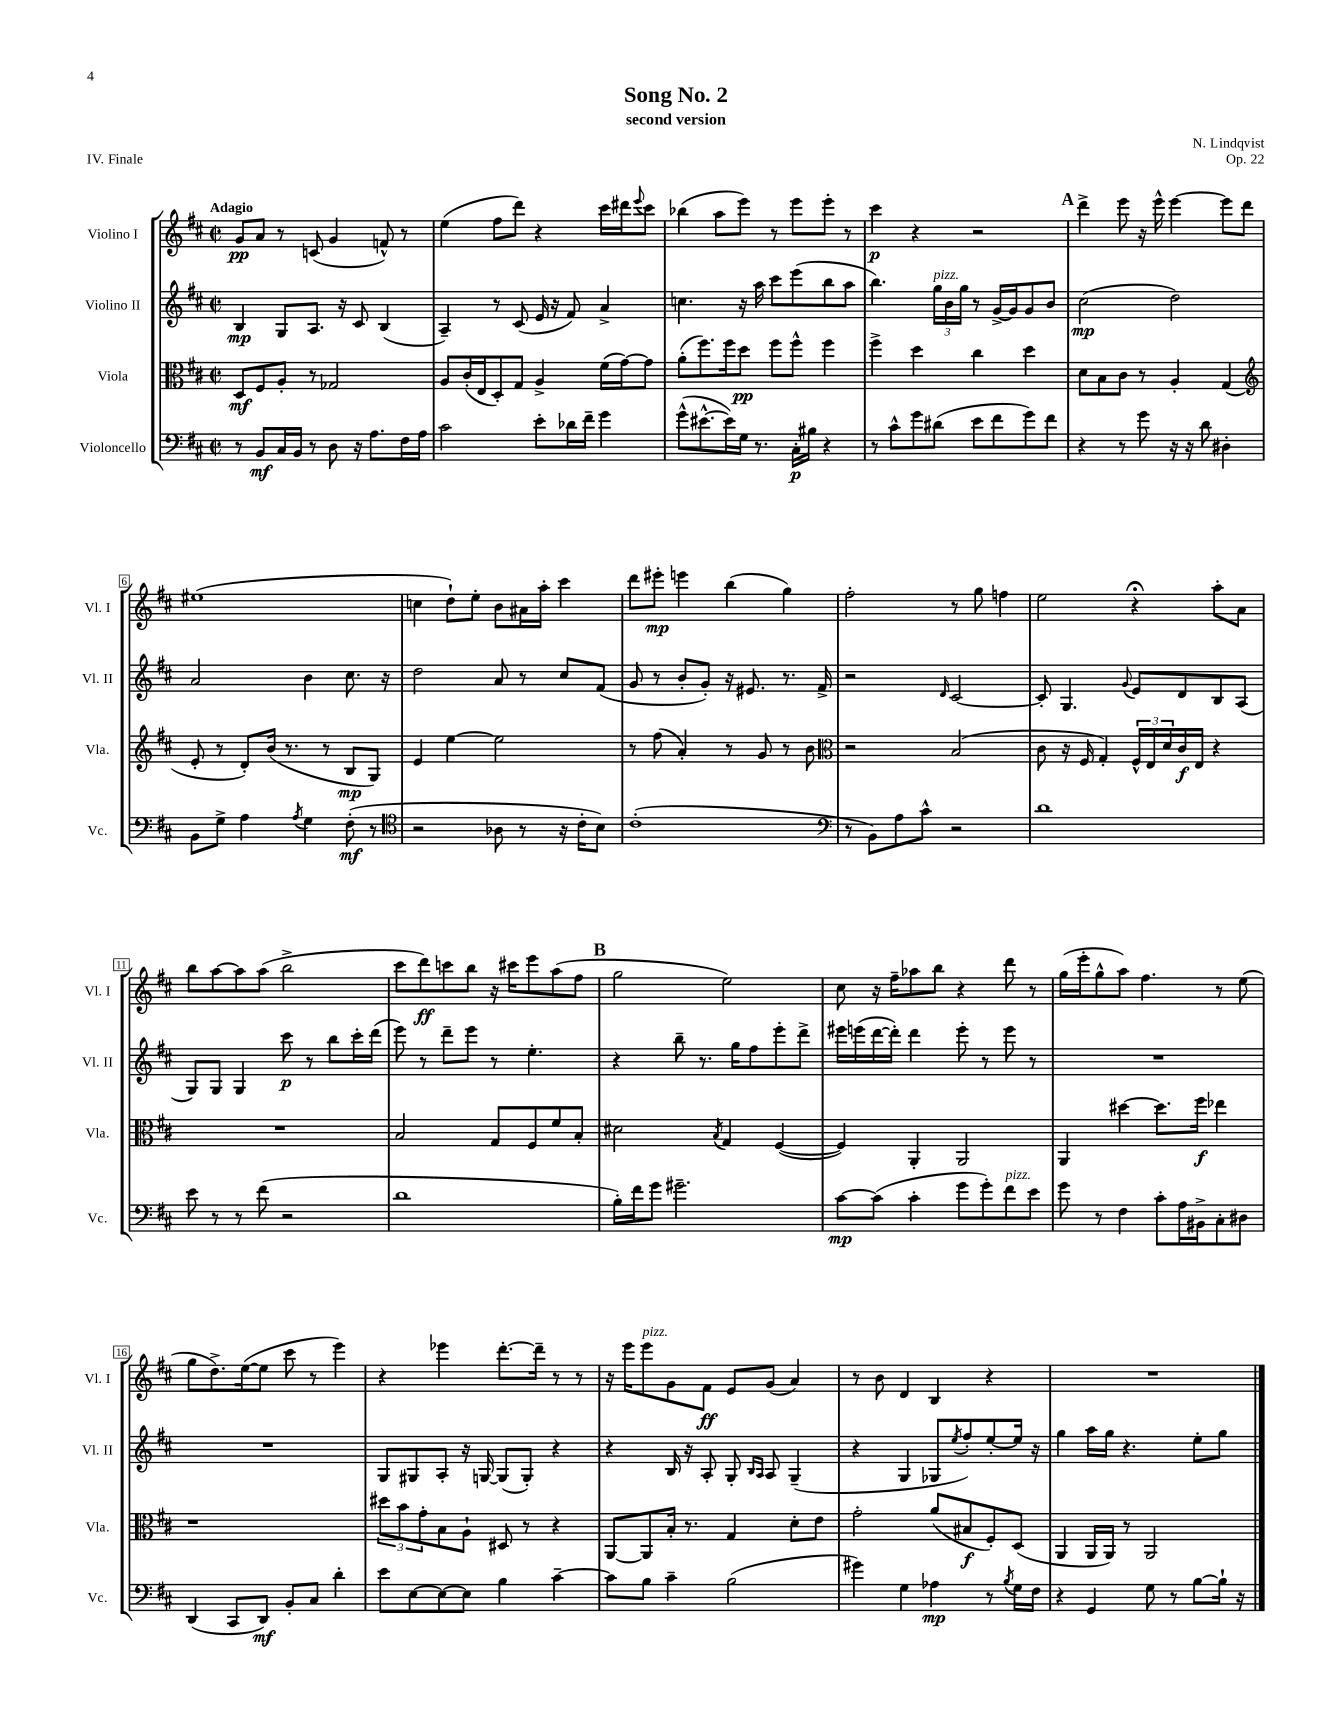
\header { title = "Song No. 2" composer = "N. Lindqvist" subtitle = "second version" opus = "Op. 22" piece = "IV. Finale" }
<<
\new StaffGroup <<
\new Staff = "s0" \with { instrumentName = "Violino I" shortInstrumentName = "Vl. I" } {
    \clef treble \key d \major \defaultTimeSignature \time 2/2 \tempo "Adagio"
    g'8\pp a'8 r8 c'8( g'4 f'8-^) r8 |
    e''4( fis''8 d'''8) r4 cis'''16 dis'''16 \appoggiatura { e'''8 } cis'''8 |
    bes''4( a''8 e'''8) r8 e'''8 e'''8-. r8 |
    cis'''4\p r4 r2 |
    \mark \markup { \bold "A" } d'''4-> e'''8 r16 e'''16-^ e'''4~ e'''8 d'''8 |
    eis''1( |
    c''4 d''8-!) e''8-. b'8 ais'16 a''16-. cis'''4 |
    d'''8 eis'''8-.\mp e'''4 b''4( g''4) |
    fis''2-. r8 g''8 f''4 |
    e''2 r4\fermata a''8-. a'8 |
    b''8 a''8~ a''8 a''8( b''2-> |
    cis'''8 d'''8\ff) c'''8 b''8 r16 cis'''16 e'''8 a''8( fis''8 |
    \mark \markup { \bold "B" } g''2 e''2) |
    cis''8 r16 fis''16-- aes''8 b''8 r4 d'''8 r8 |
    g''16( e'''16-. g''8-^ a''8) fis''4. r8 e''8( |
    g''8 d''8.->) e''16~( e''8 cis'''8 r8 e'''4) |
    r4 ees'''4 d'''8.~-. d'''16-- r8 r8 |
    r16 e'''16 e'''8^\markup { \italic "pizz." } g'8 fis'8\ff e'8 g'8( a'4) |
    r8 b'8 d'4 b4 r4 |
    R1 \bar "|." |
}
\new Staff = "s1" \with { instrumentName = "Violino II" shortInstrumentName = "Vl. II" } {
    \clef treble \key d \major \defaultTimeSignature \time 2/2
    b4\mp g8 a8. r16 cis'8 b4( |
    a4--) r8 cis'8( e'16 r16 fis'8) a'4-> |
    c''4. r16 a''16 cis'''8 e'''8( b''8 a''8 |
    b''4.) \tuplet 3/2 { g''16^\markup { \italic "pizz." } b'16 g''16 } r8 g'16~-> g'16 g'8 b'8 |
    \mark \markup { \bold "A" } cis''2\mp( d''2) |
    a'2 b'4 cis''8. r16 |
    d''2 a'8 r8 cis''8 fis'8( |
    g'8 r8 b'8-. g'8-.) r16 eis'8. r8. fis'16-> |
    r2 \grace { d'16 } cis'2~ |
    cis'8-. g4. \appoggiatura { g'8 } e'8 d'8 b8 a8( |
    g8) g8 g4 cis'''8\p r8 b''8 cis'''16-. d'''16( |
    e'''8) r8 d'''8-- e'''8 r8 e''4.-. |
    \mark \markup { \bold "B" } r4 b''8-- r8. g''16 fis''8 e'''8-. d'''8-> |
    eis'''16 e'''16( d'''16~ d'''16-.) d'''4 e'''8-. r8 e'''8 r8 |
    R1 |
    R1 |
    g8 gis8 a8-. r16 g16~ g8( g8-.) r4 |
    r4 b16 r16 a8-. g8-. \grace { b16 a16 } a8 g4--( |
    r4 g4 ges8 \acciaccatura { e''8 } fis''8-.) e''8~-. e''16 r16 |
    g''4 a''16 g''16 r4. e''8-. g''8 \bar "|." |
}
\new Staff = "s2" \with { instrumentName = "Viola" shortInstrumentName = "Vla." } {
    \clef alto \key d \major \defaultTimeSignature \time 2/2
    d8\mf fis8 a8-. r8 ges2 |
    a8 cis'16-.( e16 d8-.) g8 a4-> fis'16( g'16~) g'8 |
    a'8-.( fis''8.) fis''16 d''8\pp fis''8 fis''8-^ fis''4 |
    fis''4-> d''4 cis''4 d''4 |
    \mark \markup { \bold "A" } d'8 b8 cis'8 r8 a4-. g4( |
    \clef treble e'8-. r8 d'8-.) b'16( r8. r8 b8\mp g8) |
    e'4 e''4~ e''2 |
    r8 fis''8( a'4-.) r8 g'8 r8 b'8 |
    \clef alto r2 b2( |
    cis'8 r16 fis16 g4-.) \tuplet 3/2 { fis16-^ e16 d'16 } cis'16\f e16 r4 |
    R1 |
    b2 g8 fis8 fis'8 b8-. |
    \mark \markup { \bold "B" } dis'2 \acciaccatura { b8 } g4 fis4~( |
    fis4) a,4-. a,2 |
    a,4 dis''4~ dis''8. fis''16\f ees''4 |
    r1 |
    \tuplet 3/2 { dis''8 b'8 g'8-. } b8 a8-! dis8 r8 r4 |
    a,8~ a,8 b16-. r8. g4 d'8-. e'8 |
    g'2-. a'8( bis8\f fis8-.) d8( |
    a,4 a,16 a,16) r8 a,2 \bar "|." |
}
\new Staff = "s3" \with { instrumentName = "Violoncello" shortInstrumentName = "Vc." } {
    \clef bass \key d \major \defaultTimeSignature \time 2/2
    r8 b,8\mf cis16 b,16 r8 d8 r16 a8. fis16 a16 |
    cis'2 e'8-. des'16 fis'16-- g'4 |
    g'8-^( eis'8.~-^ eis'16) g16 r8. cis16-.\p bis16 r4 |
    r8 cis'8-^ g'8 dis'8( e'8 fis'8 g'8) fis'8 |
    \mark \markup { \bold "A" } r4 r8 g'8 r16 r16 d'8 dis4-. |
    b,8 g8-> a4 \acciaccatura { a8 } g4 fis8-.\mf( r8 |
    \clef tenor r2 aes8 r8 r16 cis'16-. b8) |
    cis'1-.( |
    \clef bass r8 b,8) a8 cis'8-^ r2 |
    d'1 |
    e'8 r8 r8 fis'8( r2 |
    d'1 |
    \mark \markup { \bold "B" } b16-.) fis'16 g'8 gis'2.-- |
    cis'8~\mp cis'8( cis'4-. g'8 g'8-.) fis'8^\markup { \italic "pizz." } e'8 |
    g'8 r8 fis4 cis'8-. a16 bis,16-> cis8-. dis8 |
    d,4( cis,8 d,8\mf) b,8-. cis8 d'4-. |
    e'8 e8~ e8~ e8 b4 cis'4~-- |
    cis'8 b8 cis'4-- b2( |
    gis'4) g4 aes4\mp r8 \acciaccatura { b8 } g16 fis16 |
    r4 g,4 g8 r8 b8~ b16-! r16 \bar "|." |
}
>>
>>
\layout { \context { \Score \override BarNumber.stencil = #(make-stencil-boxer 0.1 0.3 ly:text-interface::print) } }
